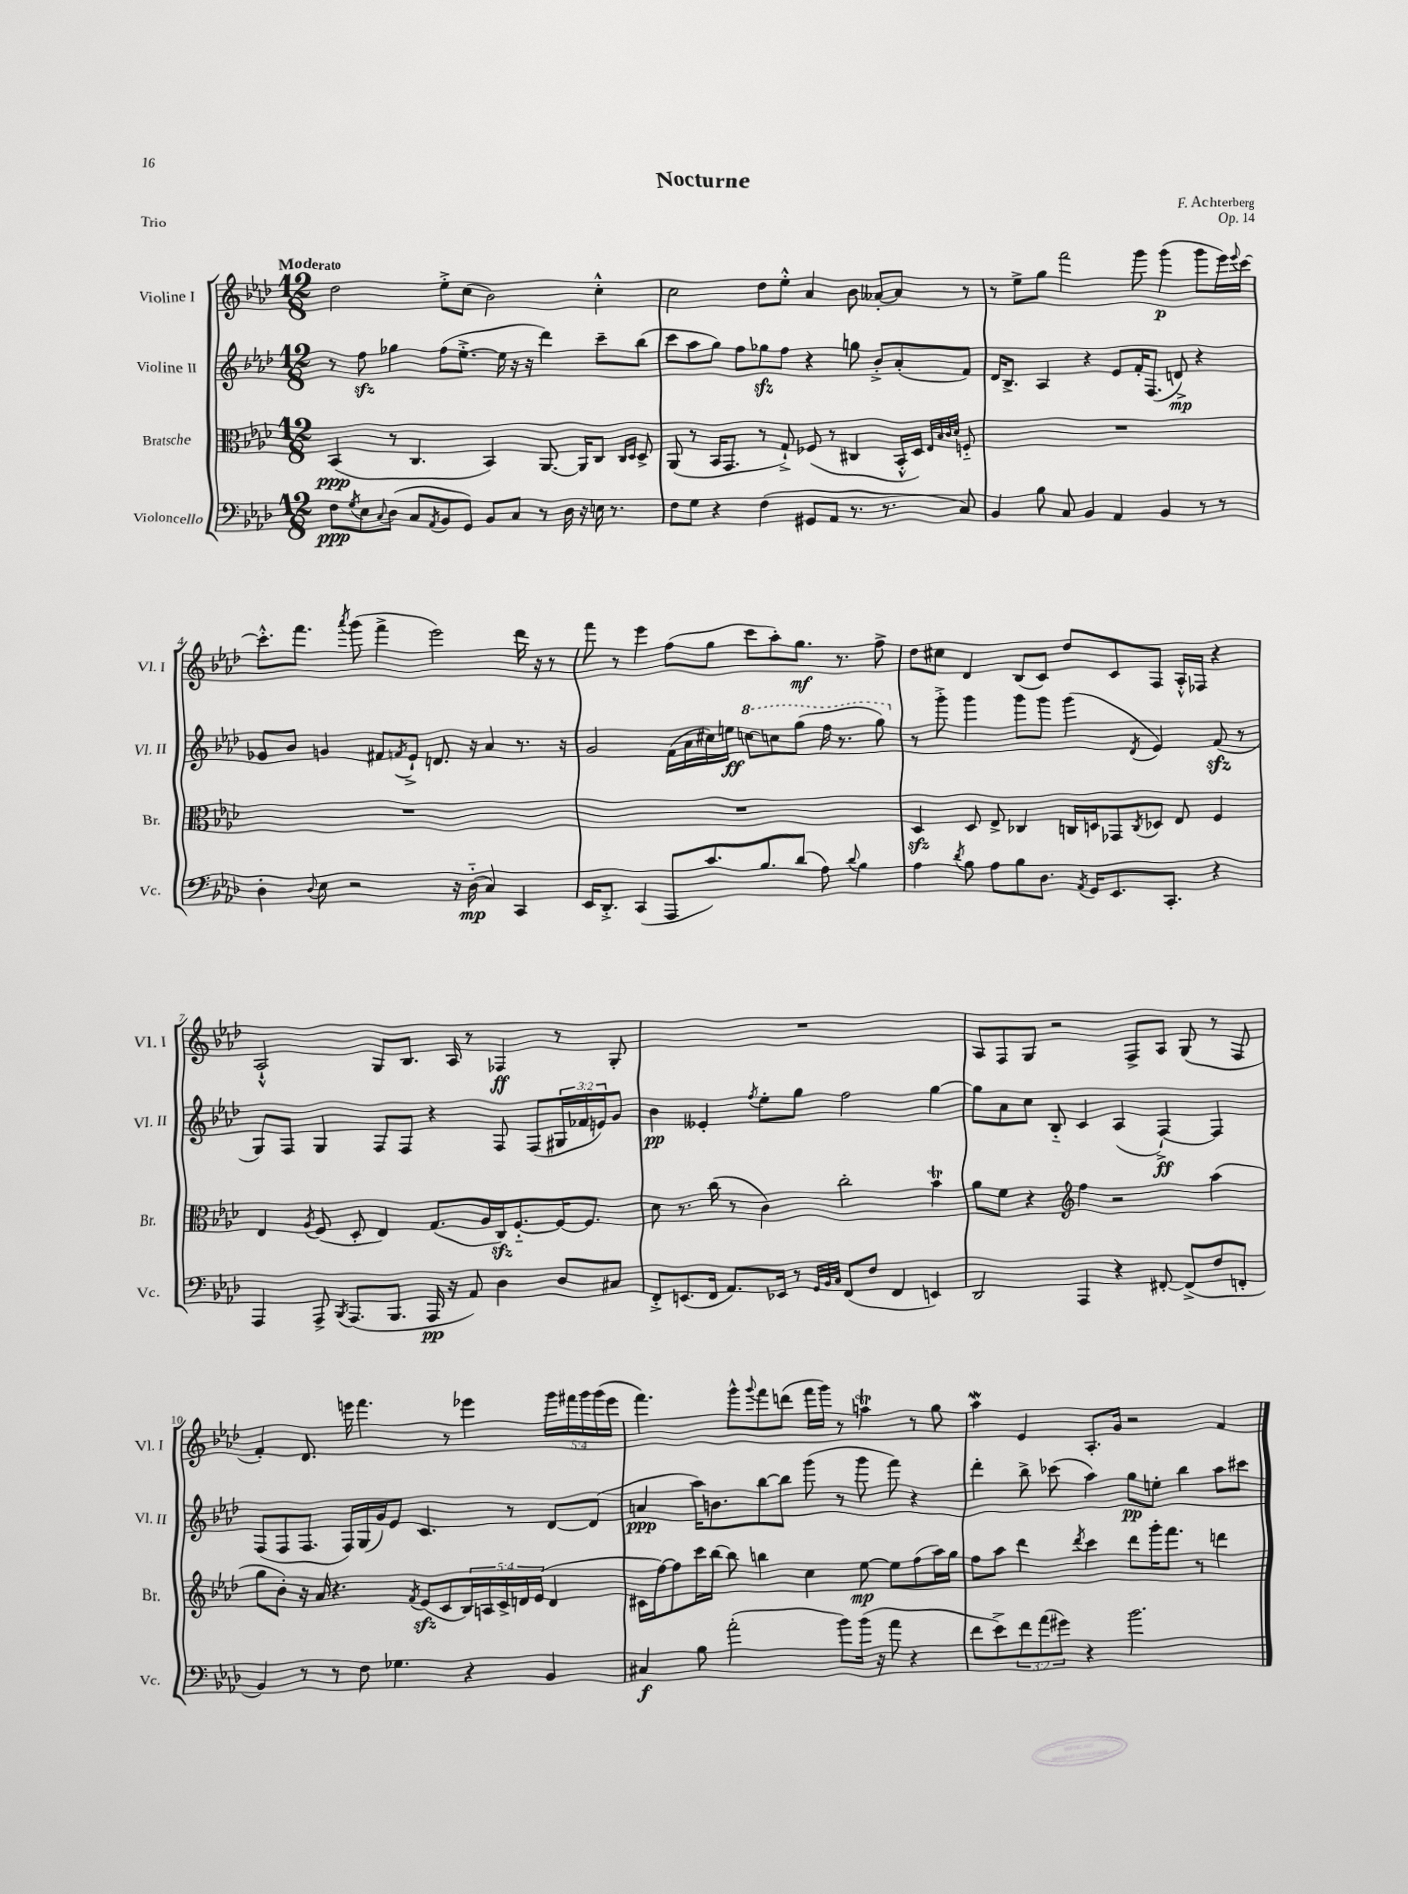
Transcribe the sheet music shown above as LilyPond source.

\header { title = "Nocturne" composer = "F. Achterberg" opus = "Op. 14" piece = "Trio" }
<<
\new StaffGroup <<
\new Staff = "s0" \with { instrumentName = "Violine I" shortInstrumentName = "Vl. I" } {
    \clef treble \key aes \major \numericTimeSignature \time 12/8 \override Staff.TupletNumber.text = #tuplet-number::calc-fraction-text \tempo "Moderato"
    des''2 ees''8-.-> c''8( bes'2) c''4-.-^ |
    c''2 des''8 ees''8-.-^ aes'4 bes'8 aeses'8~-. aeses'8 r8 |
    r8 ees''8-> g''8 f'''2 g'''8 g'''4\p( g'''8 ees'''16) \appoggiatura { ees'''8 } c'''16~ |
    c'''8.-.-^ f'''8. \acciaccatura { aes'''8 } g'''8( f'''4-> ees'''2) des'''16 r16 r8 |
    f'''8 r8 ees'''4 f''8( g''8 c'''8 aes''8-.) g''8.\mf r8. f''8-> |
    des''8 cis''8 des'4 bes8( c'8) des''8 c'8 f8 aes16-.-^ fes16 r4 |
    aes2-!-^ g8 bes8. aes16 r8 fes4\ff r8 g8-. |
    R1. |
    aes8 f8 g8 r2 f8-> aes8 g8( r8 f8 |
    f'4-.) des'8. e'''16 f'''4. r8 ees'''4 \tuplet 5/4 { g'''16 fis'''16 g'''16 g'''16( ees'''16 } |
    f'''4.) g'''8-^ \appoggiatura { g'''8 } f'''8 d'''8( f'''16 g'''16) r8 a''4\trill r8 g''8 |
    aes''4\mordent ees'4 aes8.-. g'16 r2 f'4 \bar "|." |
}
\new Staff = "s1" \with { instrumentName = "Violine II" shortInstrumentName = "Vl. II" } {
    \clef treble \key aes \major \numericTimeSignature \time 12/8 \override Staff.TupletNumber.text = #tuplet-number::calc-fraction-text
    r8 f''8\sfz ges''4 f''8( ees''8.~-.-> ees''16 r16 r16 des'''4) c'''8-- bes''8( |
    c'''8 aes''8 g''8) f''8 ges''8\sfz f''8 r4 g''8 bes'8-.-> aes'8-.( f'8) |
    des'16 bes8.-> aes4 r4 ees'8 f'16-. f8.( d'8->\mp) r4 |
    ges'8 bes'8 g'4 fis'8 \acciaccatura { f'8 } ees'8-!-> d'8. r16 aes'4 r8. r16 |
    g'2 f'16( aes'16 cis''16) e''16\ff \ottava #1 c'''!8~ c'''!8 g'''8( f'''16 r8. g'''8) \ottava #0 |
    r8 g'''8-.-> g'''4 g'''8 g'''8 g'''4( \acciaccatura { des'8 } ees'4) f'8\sfz( r8 |
    g8) f8 g4 f8 f8 r4 f8 f8( \tuplet 3/2 { gis16 fes'16 e'16) } g'8 |
    bes'4\pp eeses'4-. \acciaccatura { f''8 } ees''8-. g''8 f''2 g''4~ |
    g''8 aes'8 c''8 bes8-_ c'4 aes4( f4~-!->\ff) f4 |
    f8( f8 f8. f16) g16( g'16) ees'8 c'4. r8 des'8~ des'8( |
    a'4\ppp aes''16) b'8. bes''8~ bes''8 g'''8( r8 g'''8 f'''8) r4 |
    des'''4-. bes''8-> ces'''8( aes''4) g''8\pp e''8-. bes''4 aes''8 cis'''8 \bar "|." |
}
\new Staff = "s2" \with { instrumentName = "Bratsche" shortInstrumentName = "Br." } {
    \clef alto \key aes \major \numericTimeSignature \time 12/8 \override Staff.TupletNumber.text = #tuplet-number::calc-fraction-text
    bes,4\ppp( r8 c4. bes,4) aes,8.~ aes,16 c8 \grace { c16 des16 } des8-> |
    aes,8( r8 bes,16 g,8. r8 g8-!->) fes8( r8 cis4 bes,16-.-^ des16) \grace { ees32 bes32 c'32 des'32 } f8-_ |
    R1. |
    R1. |
    R1. |
    des4\sfz des8 ees8-> ces4 c16 d16 ges,8 \acciaccatura { c8 } des8 ees8 f4 |
    ees4 \acciaccatura { aes8 } f8( des8-. ees4) g8.( aes16 c16\sfz) f8.~-_ f16~ f8. |
    des'8 r8. c''16( r8 c'4) c''2-. bes'4\trill |
    aes'8 f'8 r4 \clef treble f''4 r2 aes''4( |
    g''8 bes'8-.) r16 aes'16 r4. \acciaccatura { f'8 } ees'8\sfz( c'8 \tuplet 5/4 { bes16) a16 c'16-> d'16 ees'16( } d'4 |
    cis'16 f''16~) f''8 c'''16 bes''16~ bes''8 b''4 c''4 ees''8~\mp ees''8 f''8( aes''16) g''16 |
    f''8 aes''8 des'''4 \acciaccatura { des'''8 } c'''4 des'''8 g'''16-. f'''8. r8 d'''4 \bar "|." |
}
\new Staff = "s3" \with { instrumentName = "Violoncello" shortInstrumentName = "Vc." } {
    \clef bass \key aes \major \numericTimeSignature \time 12/8 \override Staff.TupletNumber.text = #tuplet-number::calc-fraction-text
    f8\ppp \acciaccatura { g8 } ees8 \appoggiatura { c8 } des8( c8 \acciaccatura { aes,8 } bes,8 g,8) bes,8 c8 r8 des16 r16 e16 r8. |
    f8 g8 r4 f4( gis,8 aes,8 r8. r8. c8) |
    bes,4 bes8 c8 bes,4 aes,4 bes,4 r8 r8 |
    des4-. \appoggiatura { des8 } ees8 r2 r16 des16-_\mp( c4) c,4 |
    ees,16 des,8.-.-> c,4( aes,,8 c'8.) bes8. des'8( aes8) \appoggiatura { des'8 } bes4 |
    aes4 \acciaccatura { des'8 } bes8 aes8 bes8 des8. \acciaccatura { aes,8 } g,16 ees,8. c,8.-. r4 |
    aes,,4 aes,,8-> \acciaccatura { bes,,8 } aes,,8.( bes,,8. aes,,16\pp r16 aes,8) des4 des8 cis8 |
    f,8-.-> e,8.( f,16 aes,8.) ees,16 r8 \grace { g,32 bes,32 c32 } f,8( f8 f,4 e,4) |
    des,2 aes,,4 r4 fis,8~-. fis,8->( f8 f,8-. |
    bes,4) r8 r8 f8 ges4. r4 bes,4 |
    cis4\f bes8 aes'2-.( bes'8) bes'16( r16 aes'8 r4 |
    f'8 ees'8->) \tuplet 3/2 { f'8 aes'8( gis'8) } r4 bes'2. \bar "|." |
}
>>
>>
